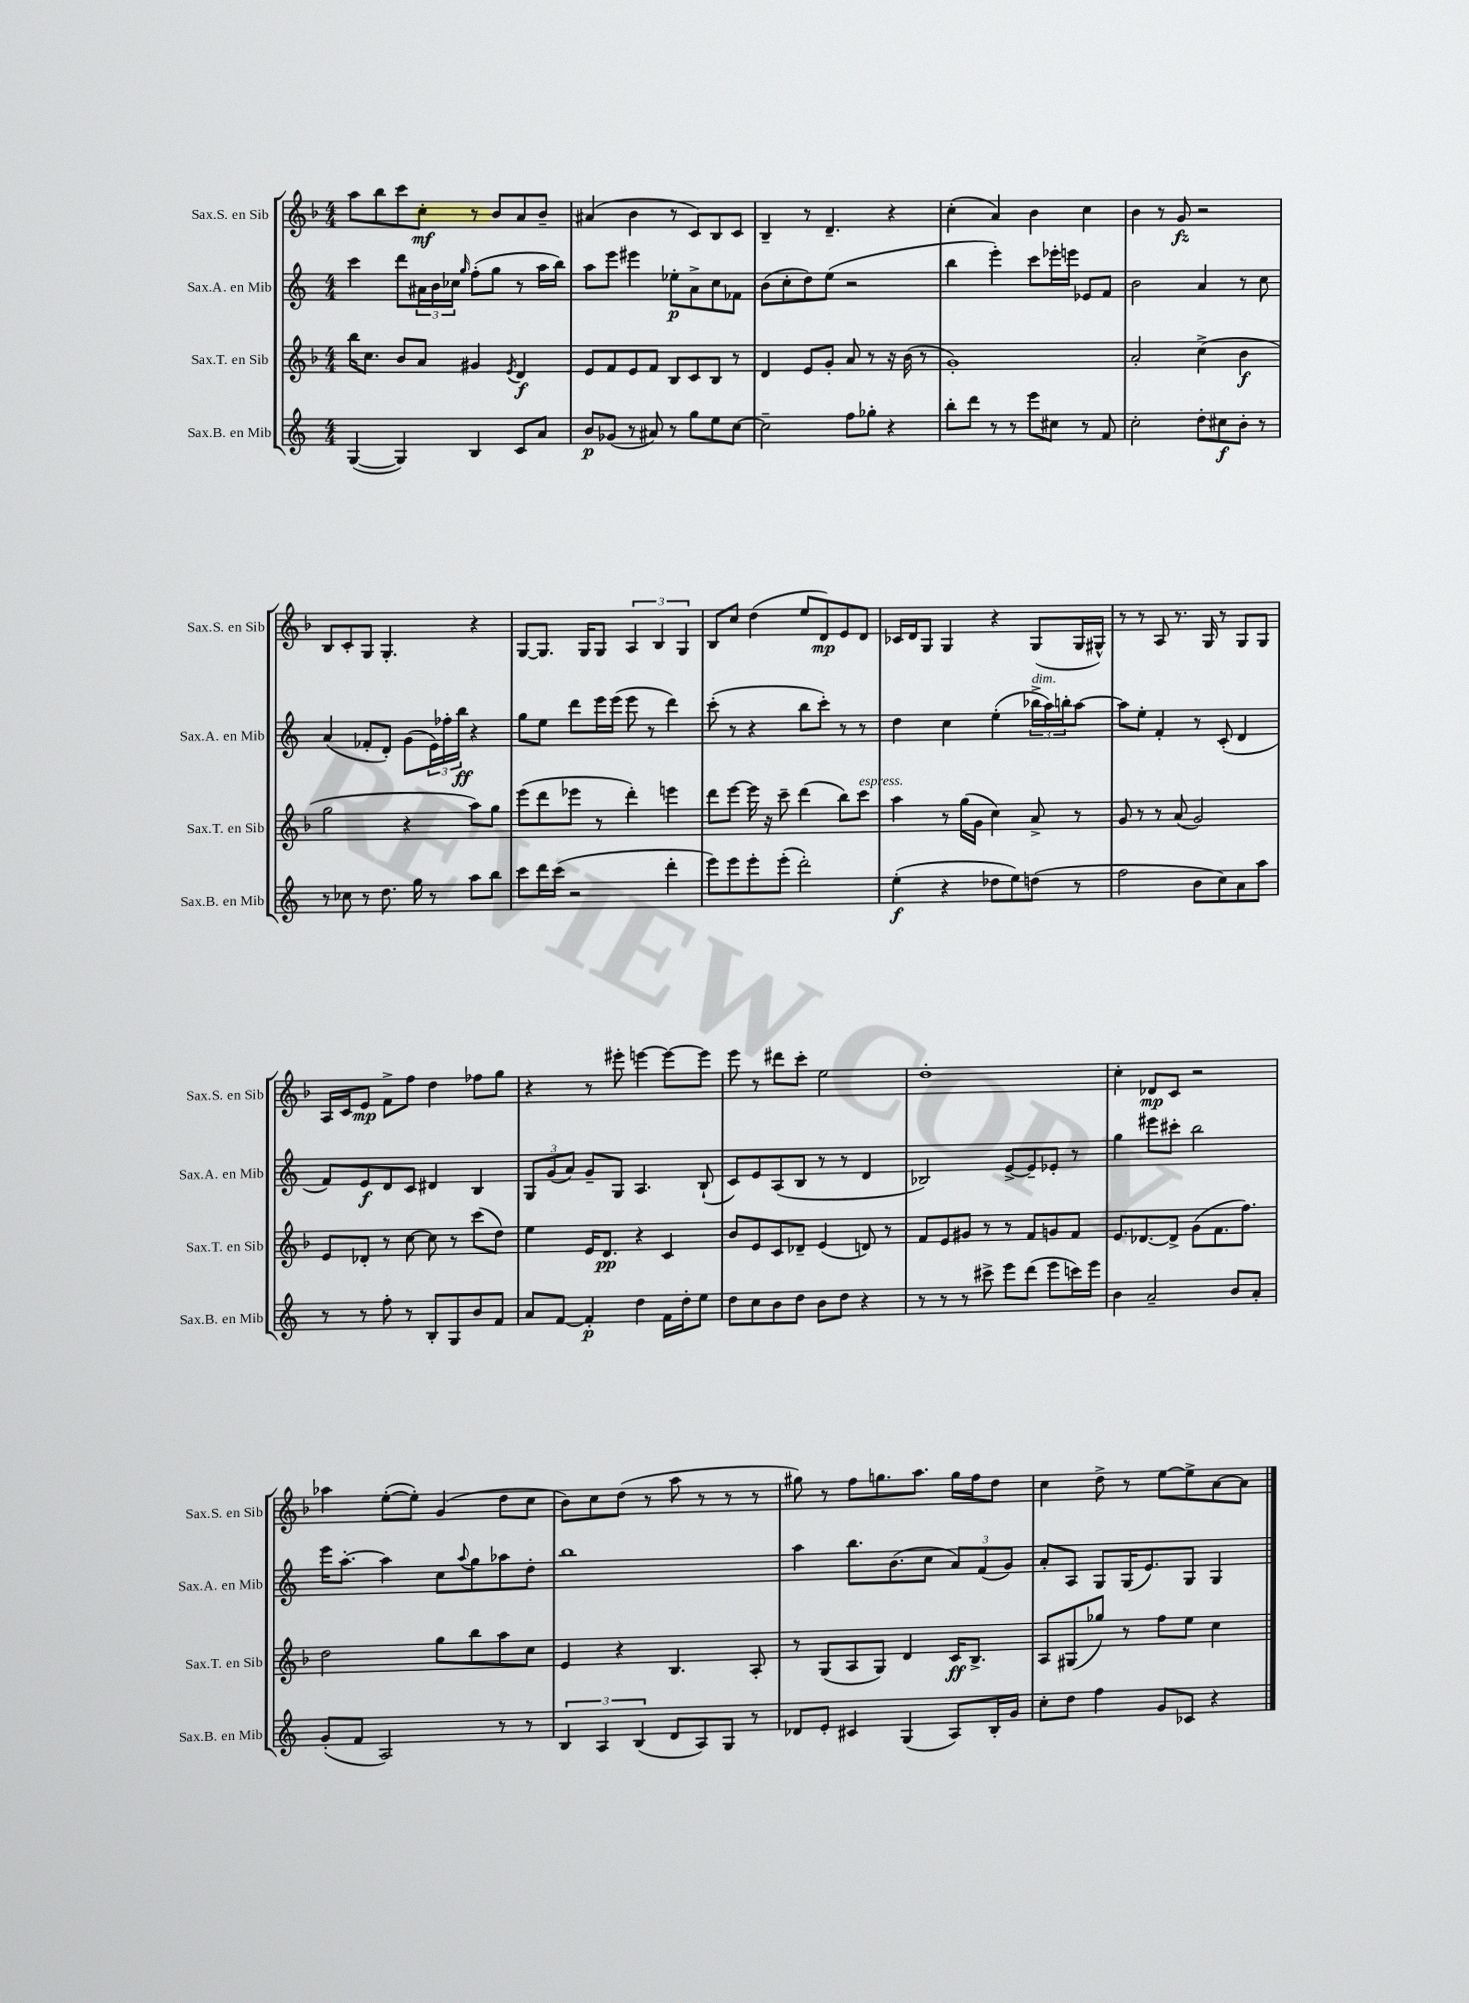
<<
\new StaffGroup <<
\new Staff = "s0" \with { instrumentName = "Sax.S. en Sib" shortInstrumentName = "Sax.S. en Sib" } {
    \clef treble \key f \major \numericTimeSignature \time 4/4
    a''8 bes''8 c'''8 c''8-.\mf r8 bes'8 a'8 bes'8-- |
    ais'4( bes'4 r8 c'8) bes8 c'8 |
    bes4-- r8 d'4.-- r4 |
    c''4-.( a'4) bes'4 c''4 |
    bes'4 r8 g'8\fz r2 |
    bes8 c'8-. g8 g4.-. r4 |
    g8~ g8. g16 g8 \tuplet 3/2 { a4 bes4 g4 } |
    bes8 c''8 d''4( e''8 d'8\mp) e'8 d'8 |
    ces'16 d'16 g8 g4 r4 g8( g16 gis16-^) |
    r8 r8 a8 r8. g16 r8 g8 g8 |
    a16 c'16 e'8\mp f'8-> f''8 d''4 fes''8 g''8 |
    r4 r8 eis'''8-. e'''4~ e'''8~ e'''8 |
    e'''8 r8 dis'''8 c'''8-. e''2 |
    d''1-. |
    c''4-. des'8\mp c'8 r2 |
    aes''4 e''8~-.( e''8-.) g'4( d''8 c''8 |
    bes'8) c''8 d''8( r8 a''8 r8 r8 r8 |
    gis''8) r8 f''8 g''8. a''8. g''16 f''16 d''8 |
    c''4 d''8-> r8 e''8~ e''8-> a'8~ a'8 \bar "|." |
}
\new Staff = "s1" \with { instrumentName = "Sax.A. en Mib" shortInstrumentName = "Sax.A. en Mib" } {
    \clef treble \key c \major \numericTimeSignature \time 4/4
    c'''4 d'''8 \tuplet 3/2 { ais'16 b'16 ces''16 } \grace { g''16 } f''8-.( g''8 r8 a''16 b''16) |
    a''8 e'''8 eis'''4 ees''8-.\p a'8-> c''8 fes'8 |
    b'8( c''8-. d''8) e''8( r2 |
    b''4 e'''4-.) c'''8 ees'''16-. e'''16 ees'8 f'8 |
    b'2 a'4 r8 c''8 |
    a'4( fes'8-. d'8-.) g'8( \tuplet 3/2 { e'16) fes''16-. b''16\ff } r4 |
    g''8 e''8 d'''8 e'''16 e'''16( e'''8 r8 d'''4) |
    c'''8-.( r8 r4 b''8 c'''8-.) r8 r8 |
    d''4 c''4 e''4-.( \tuplet 3/2 { bes''16->^\markup { \italic "dim." } a''16) b''16-. } a''8~ |
    a''8 e''8-. f'4-. r8 c'8-.( d'4 |
    f'8) e'8\f d'8 c'8 dis'4 b4 |
    \tuplet 3/2 { g8 g'8( a'8) } g'8-- g8 a4. b8-!( |
    c'8) e'8 a8( b8 r8 r8 d'4 |
    bes2) e'8~-> e'8-- ees'8-. r8 |
    g''4 eis'''8 cis'''8-. b''2 |
    e'''16 a''8.~-. a''4 c''8 \appoggiatura { a''8 } g''8 aes''8 d''8-. |
    b''1 |
    a''4 b''8. b'8.( c''8 \tuplet 3/2 { a'8) f'8( g'8) } |
    a'8-. a8 g8 g16( e'8.) g8 g4 \bar "|." |
}
\new Staff = "s2" \with { instrumentName = "Sax.T. en Sib" shortInstrumentName = "Sax.T. en Sib" } {
    \clef treble \key f \major \numericTimeSignature \time 4/4
    bes''16 c''8. bes'8 a'8 gis'4 \acciaccatura { e'8 } d'4\f |
    e'8 f'8 e'8 f'8 bes8 c'8 bes8 r8 |
    d'4 e'8 g'8-. a'8 r8 r16 bes'16( r8 |
    g'1-.) |
    a'2-. c''4->( bes'4\f |
    g''2 r4 a''8) g''8 |
    e'''8( d'''8 ees'''8 r8 d'''4-.) e'''4 |
    d'''8 e'''8~ e'''16 r16 c'''8-- d'''4( bes''8) c'''8^\markup { \italic "espress." } |
    a''4 r8 g''16( g'16 c''4) a'8-> r8 |
    g'8 r8 r8 a'8( g'2) |
    e'8 des'8-. r8 c''8~ c''8 r8 c'''8( d''8) |
    e''4 e'16 d'8.\pp r4 c'4 |
    bes'8 e'8 c'8 des'8-- e'4( d'8) r8 |
    f'8 e'8 gis'8 r8 r8 f'8 g'8 f'8 |
    e'8. des'8.~ des'8-> g'8( f'8. f''8.) |
    d''2 g''8 bes''8 a''8 c''8 |
    e'4 r4 bes4. a8-. |
    r8 g8( a8 g8) d'4 c'16\ff bes8.-> |
    a8 gis8( ges''8) r8 f''8 e''8 c''4 \bar "|." |
}
\new Staff = "s3" \with { instrumentName = "Sax.B. en Mib" shortInstrumentName = "Sax.B. en Mib" } {
    \clef treble \key c \major \numericTimeSignature \time 4/4
    g4~( g4) b4 c'8 a'8 |
    b'8\p ges'8( r8 ais'8) r8 g''8 e''8 c''8~ |
    c''2-- f''8 ges''8-. r4 |
    b''8-. d'''8 r8 r8 e'''8 cis''8 r8 f'8 |
    c''2-. d''8-. cis''8\f b'8-. r8 |
    r8 ces''8 r8 d''8. g''16 r8 a''8 b''8 |
    c'''8 d'''16 c'''16( r2 d'''4-. |
    e'''8) e'''8 e'''8-. e'''8-.( d'''2-.) |
    e''4-.\f( r4 des''8 e''8) d''8( r8 |
    f''2 b'8 c''8) a'8 a''8 |
    r8 r8 f''8-. r8 b8-. g8 b'8 f'8 |
    a'8 f'8~ f'4-.\p d''4 f'16 d''16-. e''8 |
    d''8 c''8 b'8 d''8 b'8 d''8 r4 |
    r8 r8 r8 cis'''8-> e'''8 d'''8( e'''8 c'''16) e'''16 |
    b'4 a'2-- b'8 a'8-. |
    g'8-.( f'8 a2) r8 r8 |
    \tuplet 3/2 { b4 a4 b4( } d'8 a8) g8 r8 |
    des'8 e'8-. cis'4 g4( a8) b16-. g'16 |
    c''8-. d''8 f''4 g'8 ces'8 r4 \bar "|." |
}
>>
>>
\layout { \context { \Score \remove "Bar_number_engraver" } }
